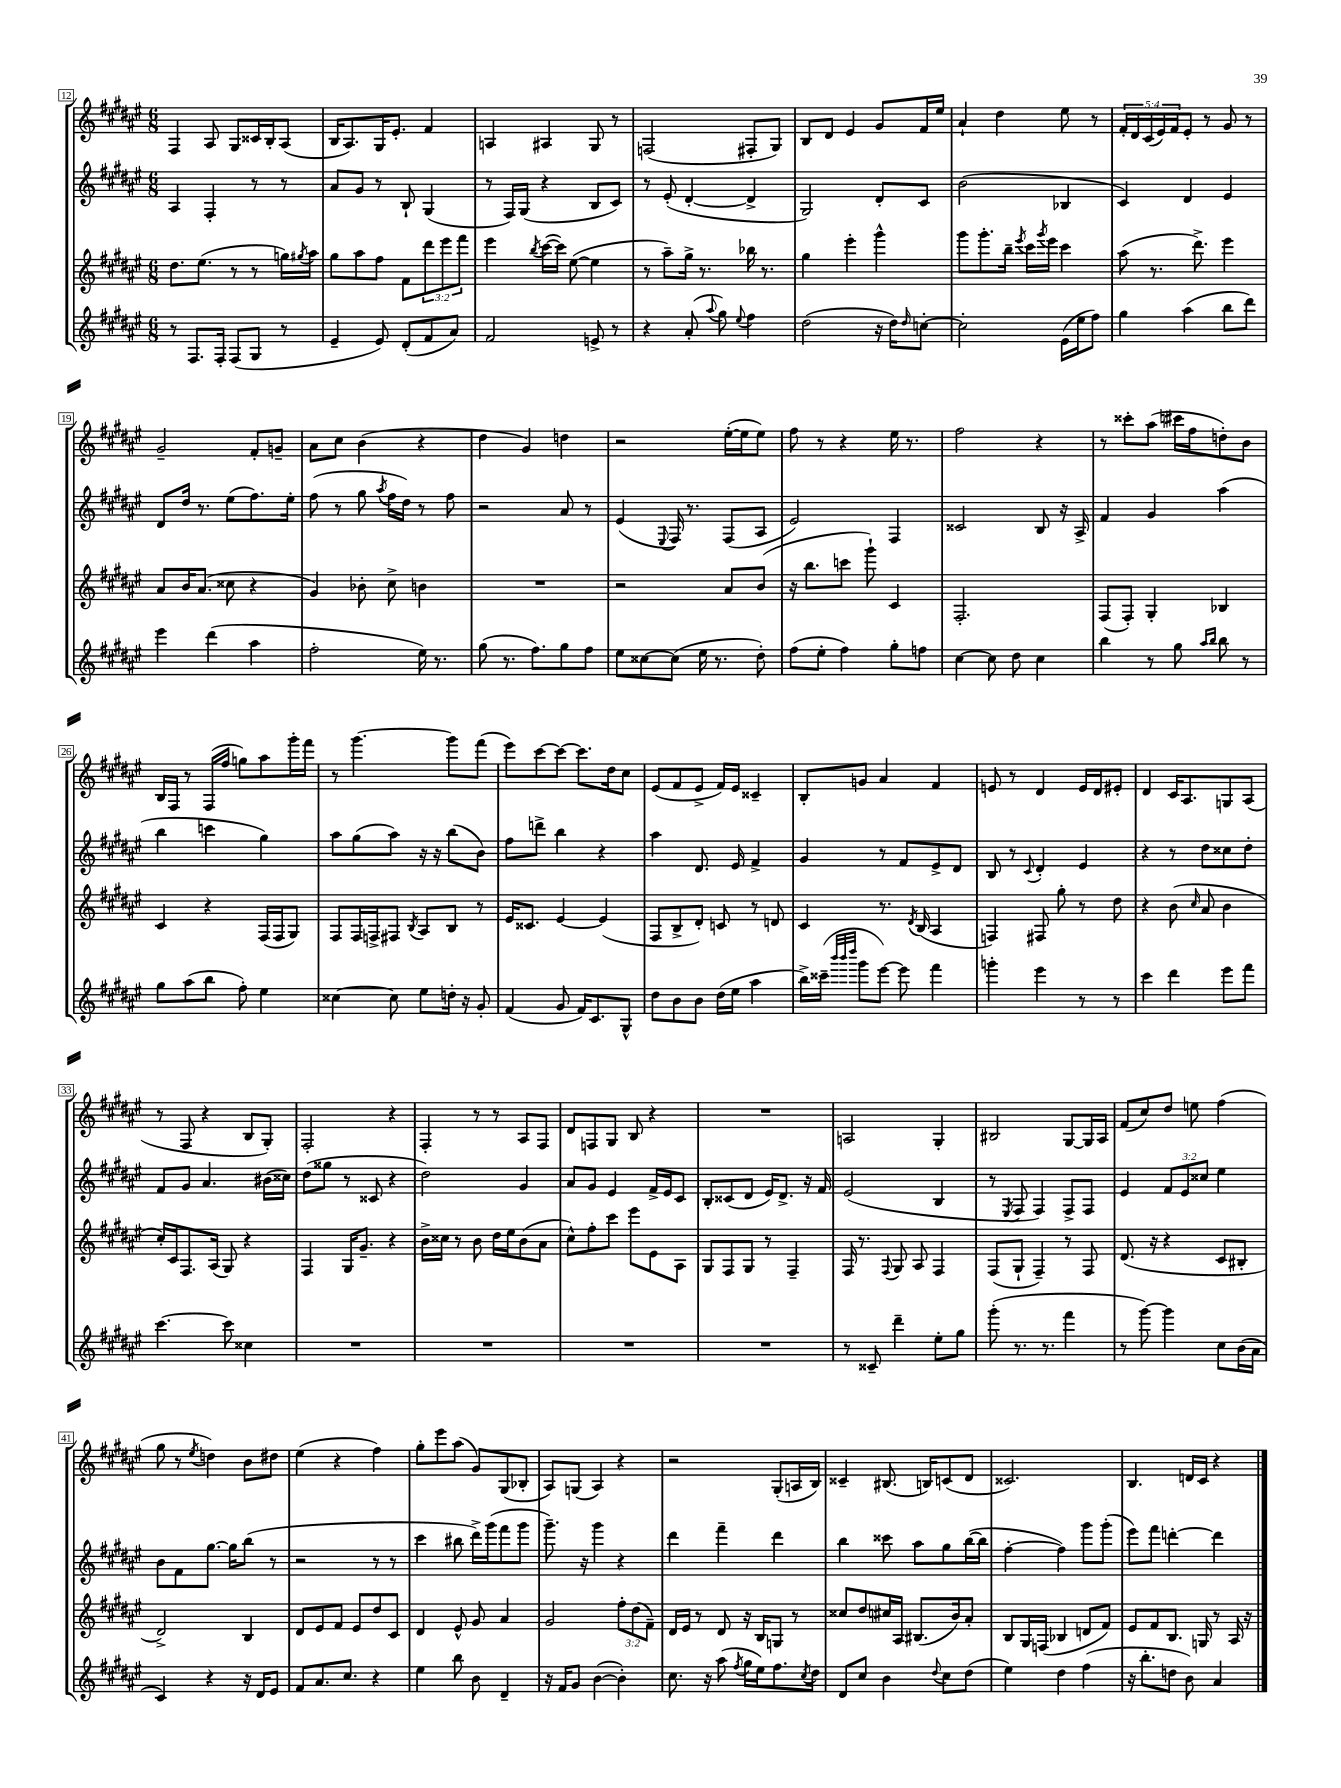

**kern	**kern	**kern	**kern
*staff4	*staff3	*staff2	*staff1
*clefG2	*clefG2	*clefG2	*clefG2
*k[f#c#g#d#a#e#]	*k[f#c#g#d#a#e#]	*k[f#c#g#d#a#e#]	*k[f#c#g#d#a#e#]
*M6/8	*M6/8	*M6/8	*M6/8
8r	8.dd#	4A#	4F#
8.F#	.	.	.
.	(8.ee#	.	.
.	.	4F#'	8A#
16F#'	.	.	.
(8F#	8r	.	8G#
8G#	8r	8r	16c##
.	.	.	16B'
8r	16gg)	8r	(8A#
.	8qgg#	.	.
.	16aa#	.	.
=	=	=	=
4e#~	8gg#	8a#	16B
.	.	.	8.A#)
.	8aa#	8g#	.
8e#)	8ff#	8r	16G#
.	.	.	8.e#'
(8d#'	8f#	8B`	.
8f#	12ddd#	(4G#	4f#
.	12eee#	.	.
8a#)	.	.	.
.	12fff#	.	.
=	=	=	=
2f#	4eee#	8r	4A
.	.	16F#)	.
.	.	(16G#	.
.	8qbb	.	.
.	([16ccc#	4r	4A#
.	16ccc#])	.	.
.	([8ee#	.	.
8e^	4ee#]	8B	8G#
8r	.	8c#)	8r
=	=	=	=
4r	8r	8r	(2F
.	8aa#~)	(8e#'	.
(8a#'	16gg#^	[4d#'	.
.	8.r	.	.
8qqaa#	.	.	.
8gg#)	.	.	.
8qqee#	.	.	.
4ff#	16bb-	4d#^]	8F#'
.	8.r	.	.
.	.	.	8G#)
=	=	=	=
(2dd#	4gg#	2G#)	8B
.	.	.	8d#
.	4eee#'	.	4e#
16r	4ggg#^^	8d#'	8g#
16dd#)	.	.	.
16qqdd#	.	.	.
[8cc'	.	8c#	16f#
.	.	.	16ee#
=	=	=	=
2cc']	8ggg#	(2b	4a#`
.	8.ggg#'	.	.
.	.	.	4dd#
.	16bb~	.	.
.	8qeee#	.	.
.	16ccc#	.	.
.	8qggg#	.	.
.	16eee#	.	.
(16e#	4ccc#	4B-	8ee#
16ee#	.	.	.
8ff#)	.	.	8r
=	=	=	=
4gg#	(8aa#	4c#)	20f#'
.	.	.	20d#
.	.	.	(20c#
.	8.r	.	.
.	.	.	20e#)
.	.	.	20f#
(4aa#	.	4d#	8e#'
.	8.ddd#^)	.	.
.	.	.	8r
8bb	4eee#	4e#	8g#
8ddd#)	.	.	8r
=	=	=	=
4eee#	8a#	8d#	2g#~
.	16b	16dd#	.
.	(8.a#	8.r	.
(4ddd#	.	.	.
.	8cc##	(8ee#	.
4aa#	4r	8.ff#)	8f#'
.	.	.	8g~
.	.	16ee#'	.
=	=	=	=
2ff#'	4g#)	(8ff#	8a#
.	.	8r	8cc#
.	8b-'	8gg#	(4b
.	.	8qaa#	.
.	8cc#^	16ff#	.
.	.	16dd#)	.
16ee#)	4b	8r	4r
8.r	.	.	.
.	.	8ff#	.
=	=	=	=
(8gg#	2.r	2r	4dd#
8.r	.	.	.
.	.	.	4g#)
8.ff#)	.	.	.
8gg#	.	8a#	4dd
8ff#	.	8r	.
=	=	=	=
8ee#	2r	(4e#	2r
[8cc##	.	.	.
.	.	8qqE#	.
(8cc##]	.	16F#)	.
.	.	8.r	.
16ee#	.	.	.
8.r	.	.	.
.	8a#	(8F#	([16ee#'
.	.	.	16ee#]
8dd#')	(8b	8A#	8ee#)
=	=	=	=
(8ff#	16r	2e#)	8ff#
.	8.bb	.	.
8ee#'	.	.	8r
4ff#)	8ccc	.	4r
.	8ggg#`)	.	.
8gg#'	4c#	4F#	16ee#
.	.	.	8.r
8ff	.	.	.
=	=	=	=
[4cc#	2.F#'	2c##	2ff#
8cc#]	.	.	.
8dd#	.	.	.
4cc#	.	8B	4r
.	.	16r	.
.	.	16A#^	.
=	=	=	=
4bb	(8F#	4f#	8r
.	8F#')	.	8ccc##'
8r	4G#'	4g#	(8aa#
8gg#	.	.	16ccc#
.	.	.	16ff#
16qqaa#	.	.	.
16qqbb	.	.	.
8bb	4B-	(4aa#	8dd')
8r	.	.	8b
=	=	=	=
8gg#	4c#	4bb	16B
.	.	.	16F#
(8aa#	.	.	8r
8bb	4r	4ccc	(16F#
.	.	.	16ff#
8ff#')	.	.	8gg)
4ee#	(16F#	4gg#)	8aa#
.	16F#	.	.
.	8G#)	.	16ggg#'
.	.	.	16fff#
=	=	=	=
[4cc##	8F#	8aa#	8r
.	16F#	(8gg#	[4.ggg#
.	16F^	.	.
8cc##]	8F#	8aa#)	.
.	8qB	.	.
8ee#	8A#	16r	.
.	.	16r	.
16dd'	8B	(8bb	8ggg#]
16r	.	.	.
8g#'	8r	8b)	(8fff#
=	=	=	=
(4f#	16e#	8ff#	8eee#)
.	8.c##	.	.
.	.	8ddd^	[8ccc#
8g#	[4e#	4bb	8ccc#_
16f#)	.	.	8.ccc#]
8.c#	.	.	.
.	(4e#]	4r	.
.	.	.	16dd#
8G#^^	.	.	8cc#
=	=	=	=
8dd#	8F#	4aa#	(8e#
8b	8B^	.	8f#
8b	8d#')	8.d#	8e#^
(16dd#	8c	.	16f#)
16ee#	.	16e#	16e#
4aa#	8r	4f#^	4c##~
.	8d	.	.
=	=	=	=
16bb^)	4c#	4g#	8B'
(16ccc##~	.	.	.
32qqbbb	.	.	.
32qqbbb	.	.	.
32qqdddd#	.	.	.
8ggg#	.	.	8g
[8eee#)	8.r	8r	4a#
8eee#]	.	8f#	.
.	8qd#	.	.
.	(16B	.	.
4fff#	4A#	8e#^	4f#
.	.	8d#	.
=	=	=	=
4ggg'	4F)	8B	8e
.	.	8r	8r
.	.	8qqc#	.
4eee#	8F#	4d#'	4d#
.	8gg#'	.	.
8r	8r	4e#	16e
.	.	.	16d#
8r	8dd#	.	8e#'
=	=	=	=
4ccc#	4r	4r	4d#
4ddd#	(8b	8r	16c#
.	.	.	8.A#
.	16qqcc#	.	.
.	8a#	8dd#	.
8eee#	4b	8cc##	8G
8fff#	.	8dd#'	(8A#
=	=	=	=
[4.ccc#	16cc#')	8f#	8r
.	16c#	.	.
.	8.F#	8g#	8F#
.	.	4.a#	4r
.	(16A#	.	.
8ccc#]	8G#)	.	.
4cc##	4r	.	8B
.	.	(16b#	8G#')
.	.	16cc##)	.
=	=	=	=
2.r	4F#	(8dd#	2F#'
.	.	8gg##	.
.	16G#	8r	.
.	8.g#~	.	.
.	.	8c##	.
.	4r	4r	4r
=	=	=	=
2.r	16b^	2dd#)	4F#'
.	16cc##	.	.
.	8r	.	.
.	8b	.	8r
.	16dd#	.	8r
.	16ee#	.	.
.	(8b	4g#	8A#
.	8a#	.	8F#
=	=	=	=
2.r	8cc#^^)	8a#	8d#
.	8ff#'	8g#	8F
.	8ccc#	4e#	8G#
.	8eee#	.	8B
.	8e#	16f#^	4r
.	.	16e#	.
.	8A#	8c#	.
=	=	=	=
2.r	8G#	8B'	2.r
.	8F#	(8c##	.
.	8G#	8d#	.
.	8r	16e#)	.
.	.	8.d#^	.
.	4F#~	.	.
.	.	16r	.
.	.	16f#	.
=	=	=	=
8r	16F#	(2e#	2A
.	8.r	.	.
8c##~	.	.	.
.	8qqF#	.	.
4ddd#~	8G#	.	.
.	8A#	.	.
8ee#'	4F#	4B	4G#'
8gg#	.	.	.
=	=	=	=
(8ggg#'	(8F#	8r	2B#
.	.	8qE#	.
8.r	8G#`	8F#	.
.	4F#~)	4F#)	.
8.r	.	.	.
4fff#	8r	8F#^	[8G#
.	8F#	8F#	16G#]
.	.	.	16A#
=	=	=	=
8r	(8.d#	4e#	(8f#
[8ggg#)	.	.	8cc#)
.	16r	.	.
4ggg#]	4r	12f#	8dd#
.	.	12e#	.
.	.	.	8ee
.	.	12cc##	.
8cc#	8c#	4ee#	(4ff#
(16b	8B#'	.	.
16a#	.	.	.
=	=	=	=
4c#)	2d#^)	8b	8gg#
.	.	8f#	8r
.	.	.	8qee#
4r	.	[8.gg#	4dd)
.	.	16gg#]	.
16r	4B	(8bb	8b
16d#	.	.	.
8e#	.	8r	8dd#
=	=	=	=
8f#	8d#	2r	(4ee#
8.a#	8e#	.	.
.	8f#	.	4r
8.cc#	.	.	.
.	8e#	.	.
4r	8dd#	8r	4ff#)
.	8c#	8r	.
=	=	=	=
4ee#	4d#	4ccc#	8gg#'
.	.	.	8eee#
8bb	8e#^^	8bb#	(8aa#
8b	8g#	16ddd#^)	8g#)
.	.	(16ggg#	.
4d#~	4a#	8fff#	(8G#
.	.	8ggg#	8B-'
=	=	=	=
16r	2g#	8.ggg#~)	8A#)
16f#	.	.	.
8g#	.	.	(8G
.	.	16r	.
([4b	.	4ggg#	4A#)
4b'])	12ff#'	4r	4r
.	(12dd#	.	.
.	12f#~)	.	.
=	=	=	=
8.cc#	16d#	4ddd#	2r
.	16e#	.	.
.	8r	.	.
16r	.	.	.
(8aa#	8d#	4fff#~	.
8qff#	.	.	.
16gg#	16r	.	.
16ee#)	16B	.	.
8.ff#	8G	4ddd#	(8G#'
.	8r	.	16A
8qcc#	.	.	.
16dd#	.	.	16B)
=	=	=	=
8d#	8cc##	4bb	4c##~
8cc#	8dd#	.	.
4b	16cc#	8ccc##	(8.B#
.	16A#	.	.
.	(8.B#	8aa#	.
.	.	.	16B)
8qqdd#	.	.	.
8cc#	.	8gg#	(8c
.	16b)	.	.
(8dd#	8a#'	([16bb	8d#
.	.	16bb]	.
=	=	=	=
4ee#)	8B	[4ff#'	2.c##)
.	16G#	.	.
.	(16F	.	.
4dd#	4B-	4ff#])	.
(4ff#	8d	8ggg#	.
.	8f#)	(8ggg#'	.
=	=	=	=
16r	8e#	8eee#)	4.B
8.bb'	.	.	.
.	8f#	8fff#	.
8dd	8.B	[4ddd'	.
8b)	.	.	16d
.	16G	.	16c#
4a#	8r	4ddd]	4r
.	16A#	.	.
.	16r	.	.
==	==	==	==
*-	*-	*-	*-
